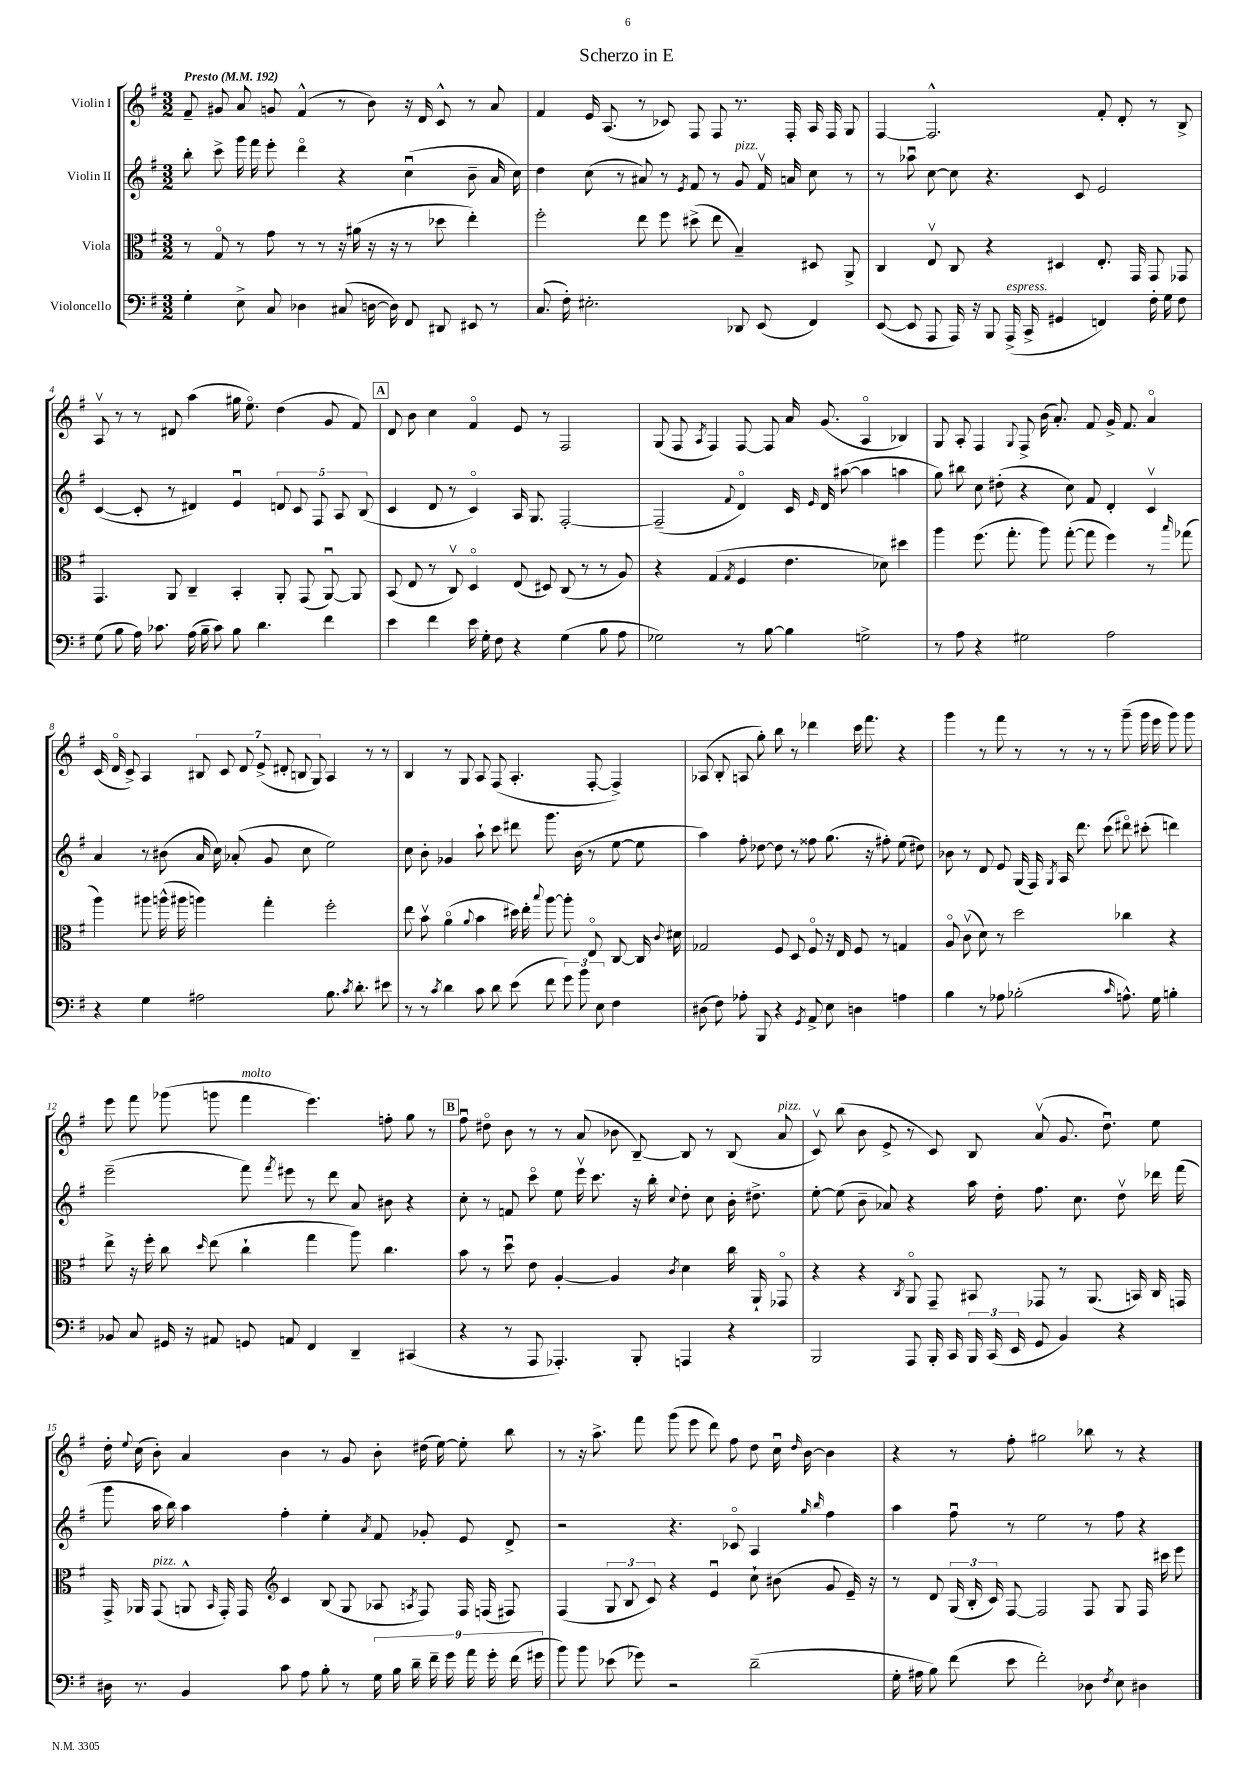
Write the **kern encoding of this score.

**kern	**kern	**kern	**kern
*part4	*part3	*part2	*part1
*staff4	*staff3	*staff2	*staff1
*I"Violoncello	*I"Viola	*I"Violin II	*I"Violin I
*clefF4	*clefC3	*clefG2	*clefG2
*k[f#]	*k[f#]	*k[f#]	*k[f#]
*M3/2	*M3/2	*M3/2	*M3/2
*MM192	*MM192	*MM192	*MM192
=1	=1	=1	=1
!	!	!	!LO:TX:a:B:t=Presto
4G'\	8r	8bb'\	8f#~/
.	8G/	8ccc^\	8g#X/
8E^\	8r	16ggg\	8a/
.	.	16fff#\	.
8C/	8g\	8eee'\	8gn/
4D-X\	8r	4ddd\	(4f#^^/
.	8r	.	.
(8C#X/	16r	4r	8r
.	(16a#X\	.	.
[16Dn\	16r	.	8b\)
16D\])	16r	.	.
8FF#/	8r	(4ccu\	16r
.	.	.	16d/
8DD#X/	8dd-X\	.	8c^^/
8EE#X/	4ee'\)	8b~\	8r
8r	.	16a/	8a/
.	.	16cc\)	.
=2	=2	=2	=2
(8.C/	2ff#'\	4dd\	4f#/
16F#'\)	.	.	.
2.E#X'\	.	(8cc\	16e/
.	.	.	(8.A/
.	.	8r	.
.	8ee\	8a#X/)	8r
.	8ff#\	8r	8c-X/)
.	.	8qe/	.
.	(8dd#X^\	8f#/	8F#/
.	8ee\	8r	8F#/
!	!	!LO:TX:a:i:t=pizz.	!
8DD-X/	4B~/)	8g/	8.r
(8EE/	.	16f#v/	.
.	.	16an/	16F#'/
4FF#/)	8D#X/	8cc\	16A/
.	.	.	16F#/
.	8AA^/	8r	8G/
=3	=3	=3	=3
([8EE/	4C/	8r	[4F#/
8EE/]	.	8aa-Xu\	.
8AAA/	8Ev/	[8cc\	2.F#^^/]
16AAA/)	8C/	8cc\]	.
16r	.	.	.
8BBB/	4r	4.r	.
!LO:TX:a:i:t=espress.	!	!	!
(16AAA^/	.	.	.
16CC^/	.	.	.
4GG#X/	4D#X/	.	.
.	.	8c/	.
4FFn/)	8.E'/	2e/	8f#'/
.	.	.	8d'/
.	16GG/	.	.
16F#'\	8GG/	.	8r
16G\	.	.	.
8F#\	8GG-X/	.	8B^/
!!LO:LB:g=z
=4	=4	=4	=4
(8G\	4.GG/	([4c/	8Av/
8B\	.	.	8r
16A\)	.	8c'/]	8r
8.c-X\	.	.	.
.	8AA/	8r	8d#X/
(16A\	4C~/	4d#X/)	(4aa\
16B~\	.	.	.
8c-\)	.	.	.
8B\	4BB'/	4eu/	16gg#X\
.	.	.	8.ee\)
4.d\	.	.	.
.	8AA'/	10dn/	(4dd\
.	.	10c/	.
.	(8GG/	.	.
.	.	10F#/	.
4f#\	[8AAu/)	.	8g/
.	.	10A/	.
.	8AA/]	.	8f#/)
.	.	(10B/	.
!!LO:REH:place=s1:t=A
=5	=5	=5	=5
4e\	(8BB/	4c/	8d/
.	8E/	.	8b\
4f#\	8r	8d/	4cc\
.	8Cv/)	8r	.
16e\	4D/	4c/)	4f#/
16G'\	.	.	.
8F#\	.	.	.
4r	(8E/	16A/	8e/
.	.	8.G/	.
.	8D#X/)	.	8r
(4G\	(8C/	[2F#'/	2F#/
.	8r	.	.
8B\	8r	.	.
8A\	8A/)	.	.
=6	=6	=6	=6
2G-X\)	4r	(2F#~/]	(8G/
.	.	.	8F#/
.	.	.	8qA/
.	(4G/	.	4F#/)
.	8qG/	8qqf#/	.
8r	4F#/	4d/)	[8F#/
[8B\	.	.	8F#/]
4B\]	4.e\	16c/	16a/
.	.	16qqe/	.
.	.	16d/	(8.g/
.	.	([8aa#X\	.
2Gn^\	.	4aa#\]	4A/
.	8d-X\)	.	.
.	4dd#X\	4aan\	4B-X/)
=7	=7	=7	=7
8r	4aa\	8gg\)	8G/
8A\	.	8bb#X\	8A'/
4r	(8.ff#\	8cc\	4F#/
.	.	(8dd#X'\	.
.	8.gg'\	.	.
.	.	.	8qqG/
2G#X\	.	4r	8F#^/
.	8aa\)	.	(16b\
.	.	.	8.a'/)
.	([8gg'\	8cc\)	.
.	8gg\]	8f#/	8f#/
2A\	4ff#\)	4d'/	16g^/
.	.	.	8.f#/
.	8r	4cv/	4a/
.	16qqbb/	.	.
.	(8gg-X\	.	.
!!LO:LB:g=z
=8	=8	=8	=8
4r	4aa\)	4a/	(16c/
.	.	.	16d/
.	.	.	8c^/)
4G\	8aa#X\	8r	4A/
.	(16aan^^\	(8b#X\	.
.	16aa#X\	.	.
2A#X\	4aan\)	16a/	14B#X/
.	.	16cc\)	.
.	.	.	14c/
.	.	(8a-X'/	.
.	.	.	14d/
.	.	.	(14e^/
.	4gg'\	8g/	.
.	.	.	14d#X'/
.	.	.	14Bn/
.	.	8cc\	.
.	.	.	14G/)
8.B\	2ff#'\	2ee\)	4A/
8qc/	.	.	.
8.d'\	.	.	.
.	.	.	8r
8e#X\	.	.	8r
=9	=9	=9	=9
8r	8ee\	8cc\	4B/
8r	8bv\	8b'\	.
8qc/	.	.	.
4d\	(4a\	4g-X/	8r
.	.	.	8G/
.	8qqa/	.	.
8c\	4b\	8aa`\	8A/
8d\	.	8ccc\	(8F#/
(8e\	16dd#X\)	8ddd#X\	4.A'/
.	16ee'\	.	.
.	8qqbb/	.	.
8f#\	[8aa\	8.ggg\	.
12g\)	8aa'\]	.	.
.	.	(16b\	.
12b\	.	.	.
.	8E/	8r	[8F#'/
12E\	.	.	.
4F#\	[8C/	[8ee\	4F#^/])
.	16C/]	8ee\]	.
.	8qqc/	.	.
.	16d#X\	.	.
=10	=10	=10	=10
(8D#X\	2G-X/	4aa\)	(8A-X/
8F#\)	.	.	8B'/
8A-X'\	.	8ff#'\	8An/
8BBB/	.	[8dd-X\	8gg'\)
4r	8F#/	8dd-\]	8bb\
.	8D/	8r	8r
8qGG/	.	.	.
8AA^/	8F#/	8ff##X\	4ddd-X\
8E\	16r	(8.gg\	.
.	16E/	.	.
4Dn\	8F#/	.	16ccc\
.	.	16r	8.fff#\
.	8r	8ff#X'\)	.
4An\	4Gn/	(8ee\	4r
.	.	8dd#X\)	.
=11	=11	=11	=11
4B\	8A/	8b-X\	4ggg\
.	(8cv\	8r	.
8r	8d\)	8d/	8r
8A-X\	8r	8e/	8fff#\
(2B-X'\	2dd\	(16G/	8r
.	.	16F#/)	.
.	.	8qG/	.
.	.	16A/	8r
.	.	8.ddd\	.
.	.	.	8r
.	.	(8ccc\	8r
16qqc/	.	.	.
8.An^^\)	4cc-X\	8ddd#X\)	(8ggg~\
.	.	(8ccc#X'\	16ggg\
16G\	.	.	16eee\
4Bn'\	4r	4dddn\)	8ggg\)
.	.	.	8ggg\
!!LO:LB:g=z
=12	=12	=12	=12
8BB-X/	8ee^\	(2eee~\	8eee\
8C/	16r	.	8fff#\
.	16ff#'\	.	.
16GG#X/	8cc\	.	(8ggg-X\
16r	.	.	.
.	16qqdd/	.	.
8AA#X/	(8ee\	.	8gggn\
!	!	!	!LO:TX:a:i:t=molto
8GGn/	4cc`\	8fff#\)	4fff#\
.	.	8qfff#/	.
8AAn/	.	8eee#X\	.
4FF#/	4gg\	8r	4.eee\)
.	.	8ddd\	.
4DD~/	8aa\)	8a/	.
.	4.cc\	8b#X\	8ffn'\
(4CC#X/	.	4r	8gg\
.	.	.	8r
!!LO:REH:place=s1:t=B
=13	=13	=13	=13
4r	8b\	8cc'\	8ff#u\
.	8r	8r	8dd#X\
8r	8ddu\	8fn/	8b\
8AAA/	8e\	8ccc\	8r
4.AAA-X'/)	[4A'/	8ee\	8r
.	.	16eeev\	(8a/
.	.	8.ccc\	.
.	4A/]	.	8b-X\
8BBB'/	.	16r	[8B~/)
.	.	16bb'\	.
.	8qc/	8qqcc/	.
4AAAn/	4d\	8dd'\	8B/]
.	.	8cc\	8r
4r	16cc\	16b'\	(8B/
.	16AA`/	8.dd#X^\	.
!	!	!	!LO:TX:a:i:t=pizz.
.	8GG-X/	.	8a/
=14	=14	=14	=14
2BBB/	4r	[8ee'\	8cv/)
.	.	(8ee\]	(8bb\
.	4r	8b~\	8b\
.	.	8a-X/)	8e^/
.	8qC/	.	.
8AAA/	8AA/	4r	8r
16BBB'/	8GG~/	.	8c/)
16CC/	.	.	.
24BBB/	8BB#X/	16aa\	8B/
(24CC/	.	.	.
.	.	16dd'\	.
24EE/	.	.	.
8GG/	8GG-X/	8.ff#\	(8av/
4BB/)	8r	.	8.g/
.	.	8.cc\	.
.	(8.AA/	.	.
.	.	.	8.ddu\)
4r	.	8ddv\	.
.	16BBn/)	.	.
.	16C/	16ddd-X\	8ee\
.	16GGn/	(16fff#\	.
!!LO:LB:g=z
=15	=15	=15	=15
16D#X\	16GG^/	8ggg\	16dd'\
.	.	.	8qqee/
8.r	16AA-X/	.	(16cc\
!	!LO:TX:a:i:t=pizz.	!	!
.	(8GG/	16aa\	8b'\)
.	.	16bb\)	.
4BB/	8AAn^^/	4aa\	4a/
.	16qqBB/	.	.
.	16GG'/)	.	.
.	16GG/	.	.
*	*clefG2	*	*
8c\	4c/	4ff#'\	4b\
8A\	.	.	.
8B'\	(8B/	4ee'\	8r
8r	8G/	.	8g/
.	.	8qa/	.
18G\	8A-X/	8f#/	8b'\
18B\	.	.	.
18d~\	.	.	.
.	8qAn/	.	.
.	8F#/)	8g-X'/	(16dd#X\
18f#~\	.	.	.
.	.	.	[16ee\)
18g\	.	.	.
.	16F#/	8e/	8ee'\]
18a\	.	.	.
.	(16Fn/	.	.
18g'\	.	.	.
.	8F#X/)	8d^/	8bb\
(18f#\	.	.	.
18g#X\	.	.	.
=16	=16	=16	=16
8b\)	(4F#/	2r	8r
8b\	.	.	16r
.	.	.	8.aa^\
(8e-X\	12G/	.	.
.	12B/	.	.
8g-X\)	.	.	8fff#\
.	12c/)	.	.
2r	4r	4.r	(8ggg\
.	.	.	8eee\
.	4eu/	.	8ddd\)
.	.	8c-X/	8ff#\
(2d~\	8cc`\	4A/	8dd\
.	(8b#X\	.	16ccu\
.	.	.	16qqdd/
.	.	.	[16b\
.	.	16qqgg/	.
.	.	16qqbb/	.
.	8g/	4ff#\	4b\]
.	16e~/)	.	.
.	16r	.	.
=17	=17	=17	=17
16G'\	8r	4aa\	4r
16A#X\	.	.	.
8B\)	8d/	.	.
(8f#\	(24G/	8ff#u\	8r
.	24B'/	.	.
.	24c/)	.	.
8e\	[8F#/	8r	8ff#'\
2f#'\)	2F#/]	2ee\	2gg#X\
8D-X\	8F#/	8r	8bb-X\
8qF#/	.	.	.
8E\	8G/	8ff#\	8r
4D#X\	16F#/	4r	4r
.	16ccc#X\	.	.
.	8eee\	.	.
==	==	==	==
*-	*-	*-	*-
